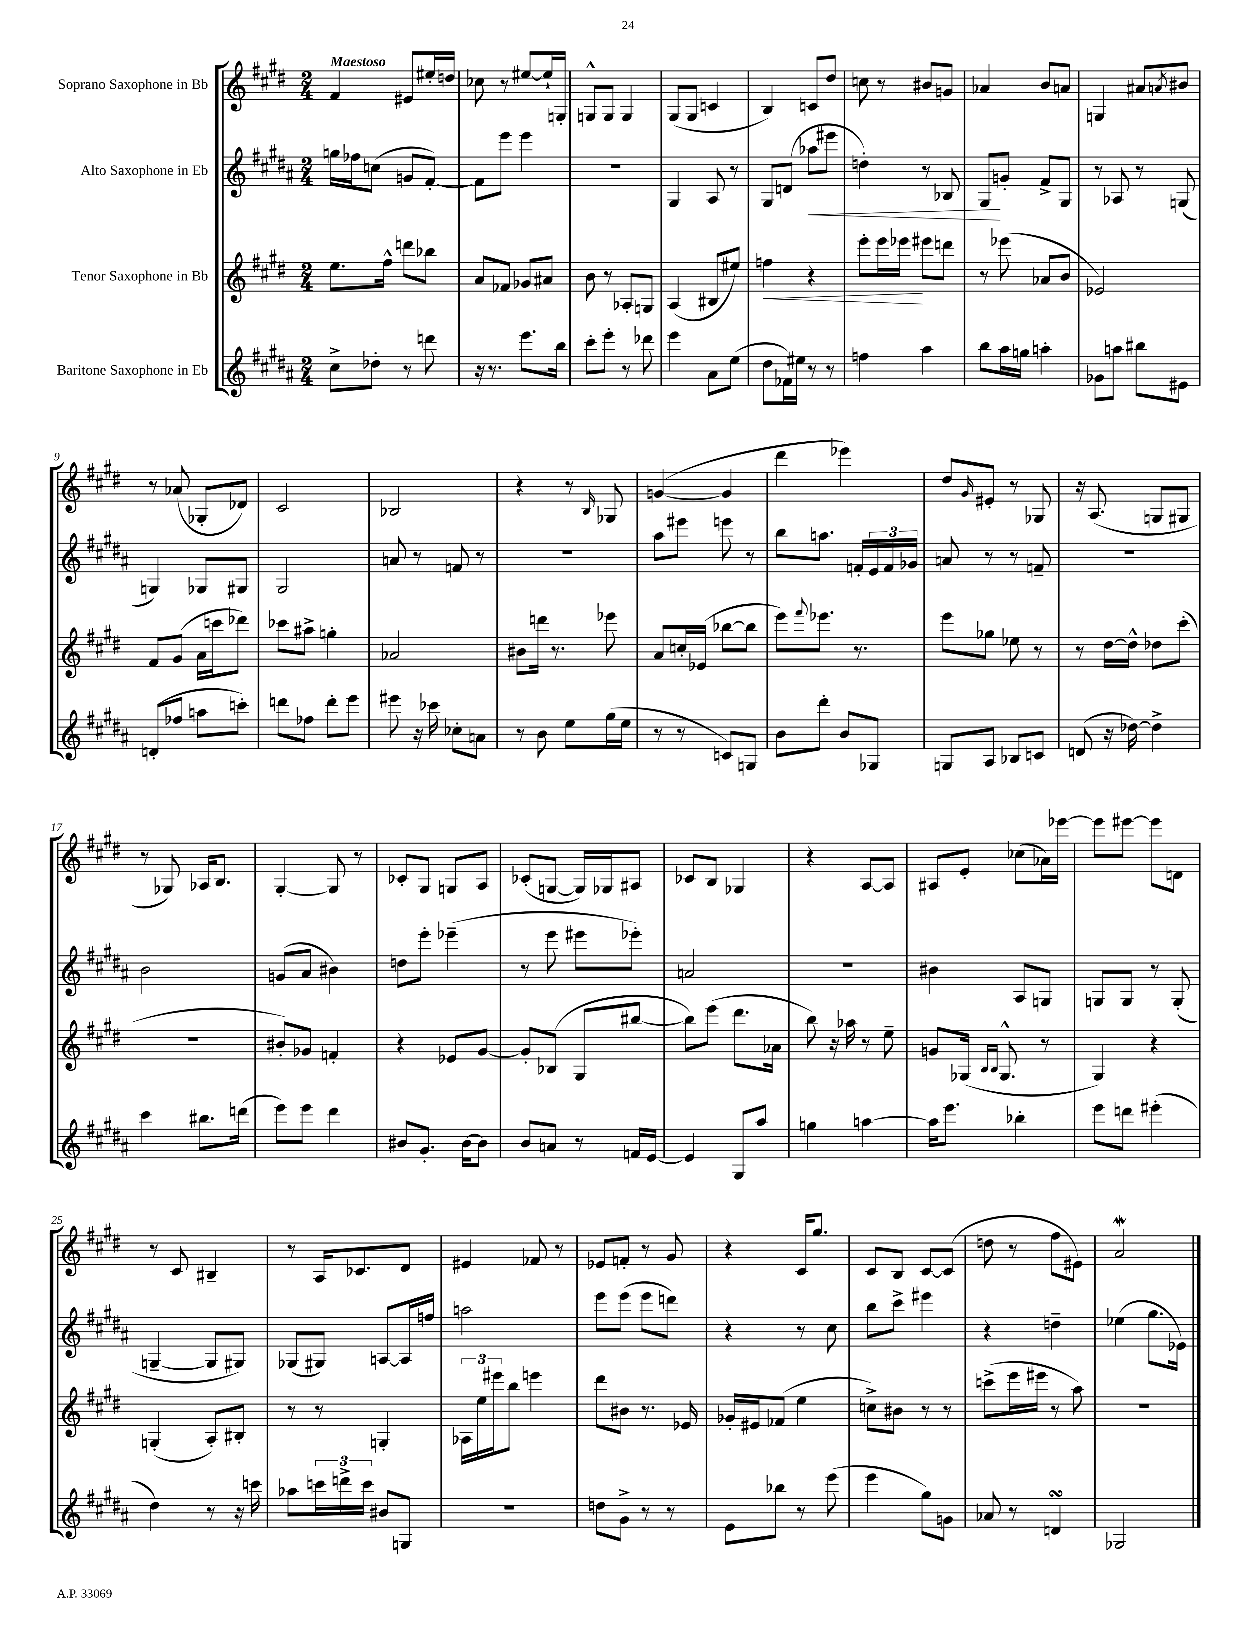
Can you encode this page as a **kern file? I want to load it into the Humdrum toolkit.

**kern	**kern	**kern	**kern
*staff4	*staff3	*staff2	*staff1
*clefG2	*clefG2	*clefG2	*clefG2
*k[f#c#g#d#a#]	*k[f#c#g#d#]	*k[f#c#g#d#a#]	*k[f#c#g#d#]
*M2/4	*M2/4	*M2/4	*M2/4
8cc#^	8.ee	16gg	4f#
.	.	16ff-	.
8dd-'	.	(8cc	.
.	16ff#^^	.	.
8r	8ddd	8g	8e#
8ddd	8bb-	[8f#')	16ee#'
.	.	.	16dd
=	=	=	=
16r	8a	8f#]	8cc-
8.r	.	.	.
.	8f-	8eee	8r
8.eee	8g-	4eee	[8ee#
.	8a#	.	16ee#`]
16bb	.	.	16G'
=	=	=	=
8ccc#'	8b	2r	8G^^
8eee'	8r	.	8G
8r	8A-'	.	4G
8ddd-	8G	.	.
=	=	=	=
4eee	(4A	4G#	(8G#
.	.	.	8G#
8a#	8B#	8A#	4c
(8ee	8ee#)	8r	.
=	=	=	=
8dd#	4ff	8G#	4B)
16f-)	.	(8d	.
16ee#	.	.	.
8r	4r	8aa-	8c
8r	.	8eee#	8dd#
=	=	=	=
4ff	8eee'	4dd')	8cc
.	16eee	.	8r
.	16eee-	.	.
4aa#	8eee#	8r	8b#
.	8ddd	8B-	8g
=	=	=	=
8bb	8r	8G#	4a-
16aa#	(8eee-	8g'	.
16gg	.	.	.
4aa'	8a-	8f#^	8b
.	8b	8G#	8a
=	=	=	=
8g-	2e-)	8r	4G
8aa	.	8A-	.
8bb#	.	8r	8a#
.	.	.	8qa
8e#	.	(8G	8b#
=	=	=	=
(8d'	8f#	4G)	8r
8ff-	(8g#	.	(8a-
8aa	16a	8G-	8G-'
.	16ccc	.	.
8ccc')	8ddd-)	8G#	8d-)
=	=	=	=
8ddd	8ccc-	2G#	2c#
8ff-	8aa#^	.	.
8ddd'	4gg'	.	.
8eee	.	.	.
=	=	=	=
8eee#	2a-	8a	2B-
16r	.	8r	.
16ccc-	.	.	.
8cc-'	.	8f	.
8a	.	8r	.
=	=	=	=
8r	8b#	2r	4r
8b	16ddd	.	.
.	8.r	.	.
8ee	.	.	8r
.	.	.	16qqB
(16gg#	8eee-	.	8G-
16ee	.	.	.
=	=	=	=
8r	8a	8aa#	([4g
8r	16cc'	8eee#	.
.	(16e-	.	.
8c)	[8bb-	8eee	4g]
8G	8bb-]	8r	.
=	=	=	=
8b	8eee)	8bb	4ddd#
.	8qqfff#	.	.
8ddd#'	8.eee-	8.aa	.
8b	.	.	4eee-)
.	8.r	16f'	.
8G-	.	24e	.
.	.	24f	.
.	.	24g-	.
=	=	=	=
8G	8eee	8a	8dd#
.	.	.	16qqg#
8A#	8gg-	8r	8e#'
8B-	8ee-	8r	8r
8c	8r	8f~	8G-
=	=	=	=
(8d	8r	2r	16r
.	.	.	(8.A
16r	[16dd#	.	.
[16dd-)	16dd#^^]	.	.
4dd-^]	8dd-	.	8G
.	(8ccc#'	.	8G#
=	=	=	=
4ccc#	2r	2b	8r
.	.	.	8G-)
8.bb#	.	.	16A-
.	.	.	8.B
(16ddd	.	.	.
=	=	=	=
8eee)	8b#')	(8g	[4G#'
8eee	8g-	8a#	.
4ddd#	4f'	4b#)	8G#]
.	.	.	8r
=	=	=	=
8b#	4r	8dd	8c-'
8.g#'	.	8eee'	8G#
.	8e-	(4eee-~	8G
[16b#	.	.	.
8b#]	[8g#	.	8A
=	=	=	=
8b	8g#']	8r	(8c-'
8a	(8B-	8eee	[8G
8r	8G#	8eee#	16G])
.	.	.	16G-
16f	[8bb#	8eee-')	8A#
[16e	.	.	.
=	=	=	=
4e]	8bb#])	2a	8c-
.	(8eee	.	8B
8G#	8.ddd#	.	4G-
8aa#	.	.	.
.	16a-	.	.
=	=	=	=
4gg	8bb)	2r	4r
.	16r	.	.
.	16aa-	.	.
[4aa	8r	.	[8A
.	8ee~	.	8A]
=	=	=	=
16aa]	8g	4b#	8A#
8.eee	.	.	.
.	(16G-	.	8e'
.	16qqB	.	.
.	16qqB	.	.
.	8.G-^^	.	.
4bb-'	.	8A#	(8cc-
.	8r	8G	16a-)
.	.	.	[16eee-
=	=	=	=
8eee	4G#)	8G	8eee-]
8ddd	.	8G	[8eee#
(4eee#'	4r	8r	8eee#]
.	.	(8G'	8d
=	=	=	=
4dd#)	(4G'	[4G~	8r
.	.	.	8c#
8r	8A')	8G]	4B#~
16r	8B#'	8G#)	.
16ccc	.	.	.
=	=	=	=
8aa-	8r	(8G-	8r
24ccc	8r	8G#)	16A
24ddd^	.	.	.
.	.	.	8.c-
24ccc	.	.	.
8b#	4G'	[8A	.
8G	.	16A]	8d#
.	.	16ff	.
=	=	=	=
2r	24A-	2aa	4e#
.	24ee	.	.
.	24eee#	.	.
.	8bb	.	.
.	4eee	.	8f-
.	.	.	8r
=	=	=	=
8dd	8ddd#	8eee	8e-
8g#^	8b#	(8eee	8f'
8r	8.r	8eee	8r
8r	.	8ddd)	8g#
.	16e-	.	.
=	=	=	=
8e	16g-'	4r	4r
.	16e#	.	.
8bb-	(8f-	.	.
8r	4ee	8r	16c#
.	.	.	8.gg#
(8eee	.	8cc#	.
=	=	=	=
4eee	8cc^)	8bb	8c#
.	8b#	8ccc#^	8B
8gg#)	8r	4eee#	[8c#
8g	8r	.	(8c#]
=	=	=	=
8a-	(8ccc^	4r	8dd
8r	16eee	.	8r
.	16eee#	.	.
4d	8r	4dd~	8ff#
.	8aa)	.	8e#)
=	=	=	=
2G-	2r	(4ee-	2a
.	.	8.gg#	.
.	.	16e-)	.
==	==	==	==
*-	*-	*-	*-
